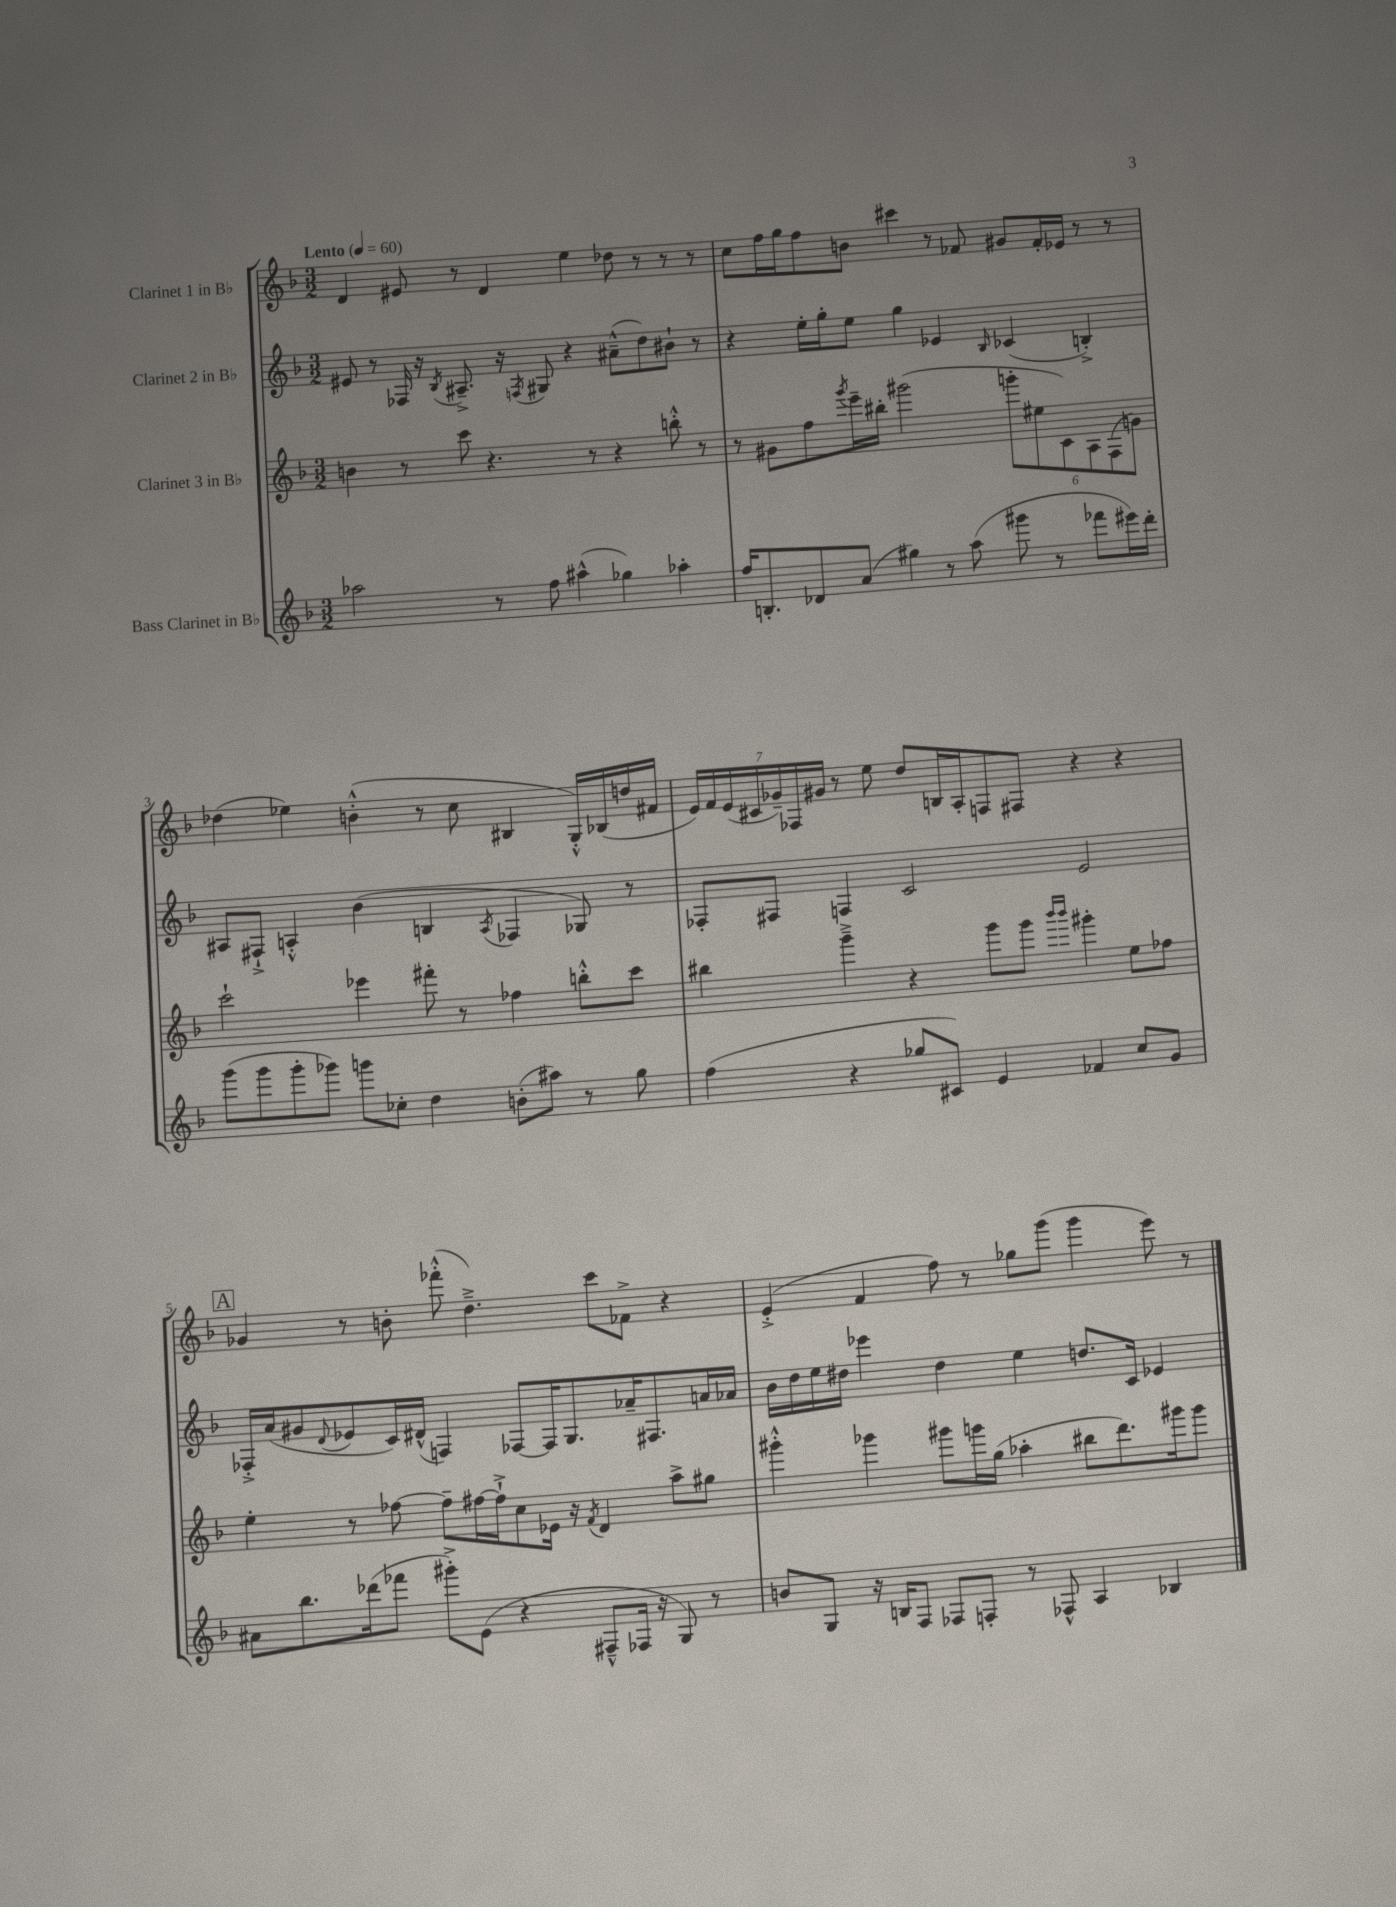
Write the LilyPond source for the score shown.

<<
\new StaffGroup <<
\new Staff = "s0" \with { instrumentName = "Clarinet 1 in Bb" } {
    \clef treble \key f \major \numericTimeSignature \time 3/2 \tempo "Lento" 4 = 60
    d'4 eis'8 r8 d'4 e''4 des''8 r8 r8 r8 |
    c''8 f''16 g''16 f''8 b'8 cis'''4 r8 fes'8 gis'8 fes'16-. ees'16 r8 r8 |
    des''4( ees''4) b'4-.-^( r8 c''8 bis4 g16-.-^) bes16( d''16 fis'16 |
    \tuplet 7/4 { e'16) f'16 e'16( cis'16 ges'16--) fes16 gis'16 } r8 e''8 d''8 b16 a16-. f8 fis8 r4 r4 |
    \mark \markup { \box "A" } ges'4 r8 b'8-. fes'''8-.-^( d''4.--->) c'''8 fes'8-> r4 |
    e'4-.->( f'4 f''8) r8 ges''8 g'''8( g'''4 e'''8) r8 \bar "|." |
}
\new Staff = "s1" \with { instrumentName = "Clarinet 2 in Bb" } {
    \clef treble \key f \major \numericTimeSignature \time 3/2
    eis'8 r8 fes16 r16 \acciaccatura { bes8 } ais8.---> r16 \acciaccatura { f8 } gis8 r4 ais'8---^( d''8) bis'8-! r8 |
    r4 e''16-. g''16-. e''8 g''4 ees'4 \grace { bes16 } ces'4( b4-.->) |
    ais8 fis8-!-> a4-.-^ bes'4( b4 \acciaccatura { a8 } fes4 ges8) r8 |
    fes8-. fis8 f4 c'2 e'2 |
    \mark \markup { \box "A" } fes16-.-> a'16( gis'8 \appoggiatura { d'8 } ees'8 c'16) dis'16-^( f4) fes8~ fes16 g8. aes'16-- fis8. a'16 aes'16 |
    bes'16 d''16 e''16 dis''16 ees'''4 dis''4 e''4 d''8. c'16 ees'4 \bar "|." |
}
\new Staff = "s2" \with { instrumentName = "Clarinet 3 in Bb" } {
    \clef treble \key f \major \numericTimeSignature \time 3/2
    b'4 r8 c'''8 r4. r8 r4 b''8-.-^ r8 |
    r8 gis'8 f''8 \acciaccatura { g'''8 } e'''16-- bis''16-. gis'''2( \tuplet 6/4 { g'''8-. eis''8 c'8) a8 f8( g'8) } |
    c'''2-! ees'''4 fis'''8-. r8 fes''4 b''8-.-^ c'''8 |
    bis''4 g'''4---> r4 g'''8 g'''8 \grace { bes'''16 bes'''16 } gis'''4-. e''8 fes''8 |
    \mark \markup { \box "A" } e''4-. r8 fes''8~ fes''8-- fis''16~ fis''16-!-> c''8 ees'16 r16 \acciaccatura { f'8 } d'4 a''8-> gis''8 |
    gis'''4-.-^ ges'''4 gis'''8 g'''16 g''16( aes''4-. bis''8 d'''8.) gis'''16 gis'''8 \bar "|." |
}
\new Staff = "s3" \with { instrumentName = "Bass Clarinet in Bb" } {
    \clef treble \key f \major \numericTimeSignature \time 3/2
    aes''2 r8 f''8 ais''4-^( ges''4) aes''4-. |
    f''16 b8.-. des'8 a'8( gis''4) r8 a''8( gis'''8 r8 fes'''8 eis'''16) d'''16-. |
    g'''8( g'''8 g'''8-. ges'''8) g'''8 ces''8-. d''4 b'8-.( ais''8) r8 g''8 |
    f''4( r4 ges''8 cis'8) e'4 fes'4 c''8 g'8 |
    \mark \markup { \box "A" } ais'8 bes''8. des'''16( fes'''8 gis'''8-.->) e'8( r4 fis8---^ fes16 r16 g8) r8 |
    b'8 g8 r16 b16 f8 fes8 f8-. r8 fes8-^ a4 bes4 \bar "|." |
}
>>
>>
